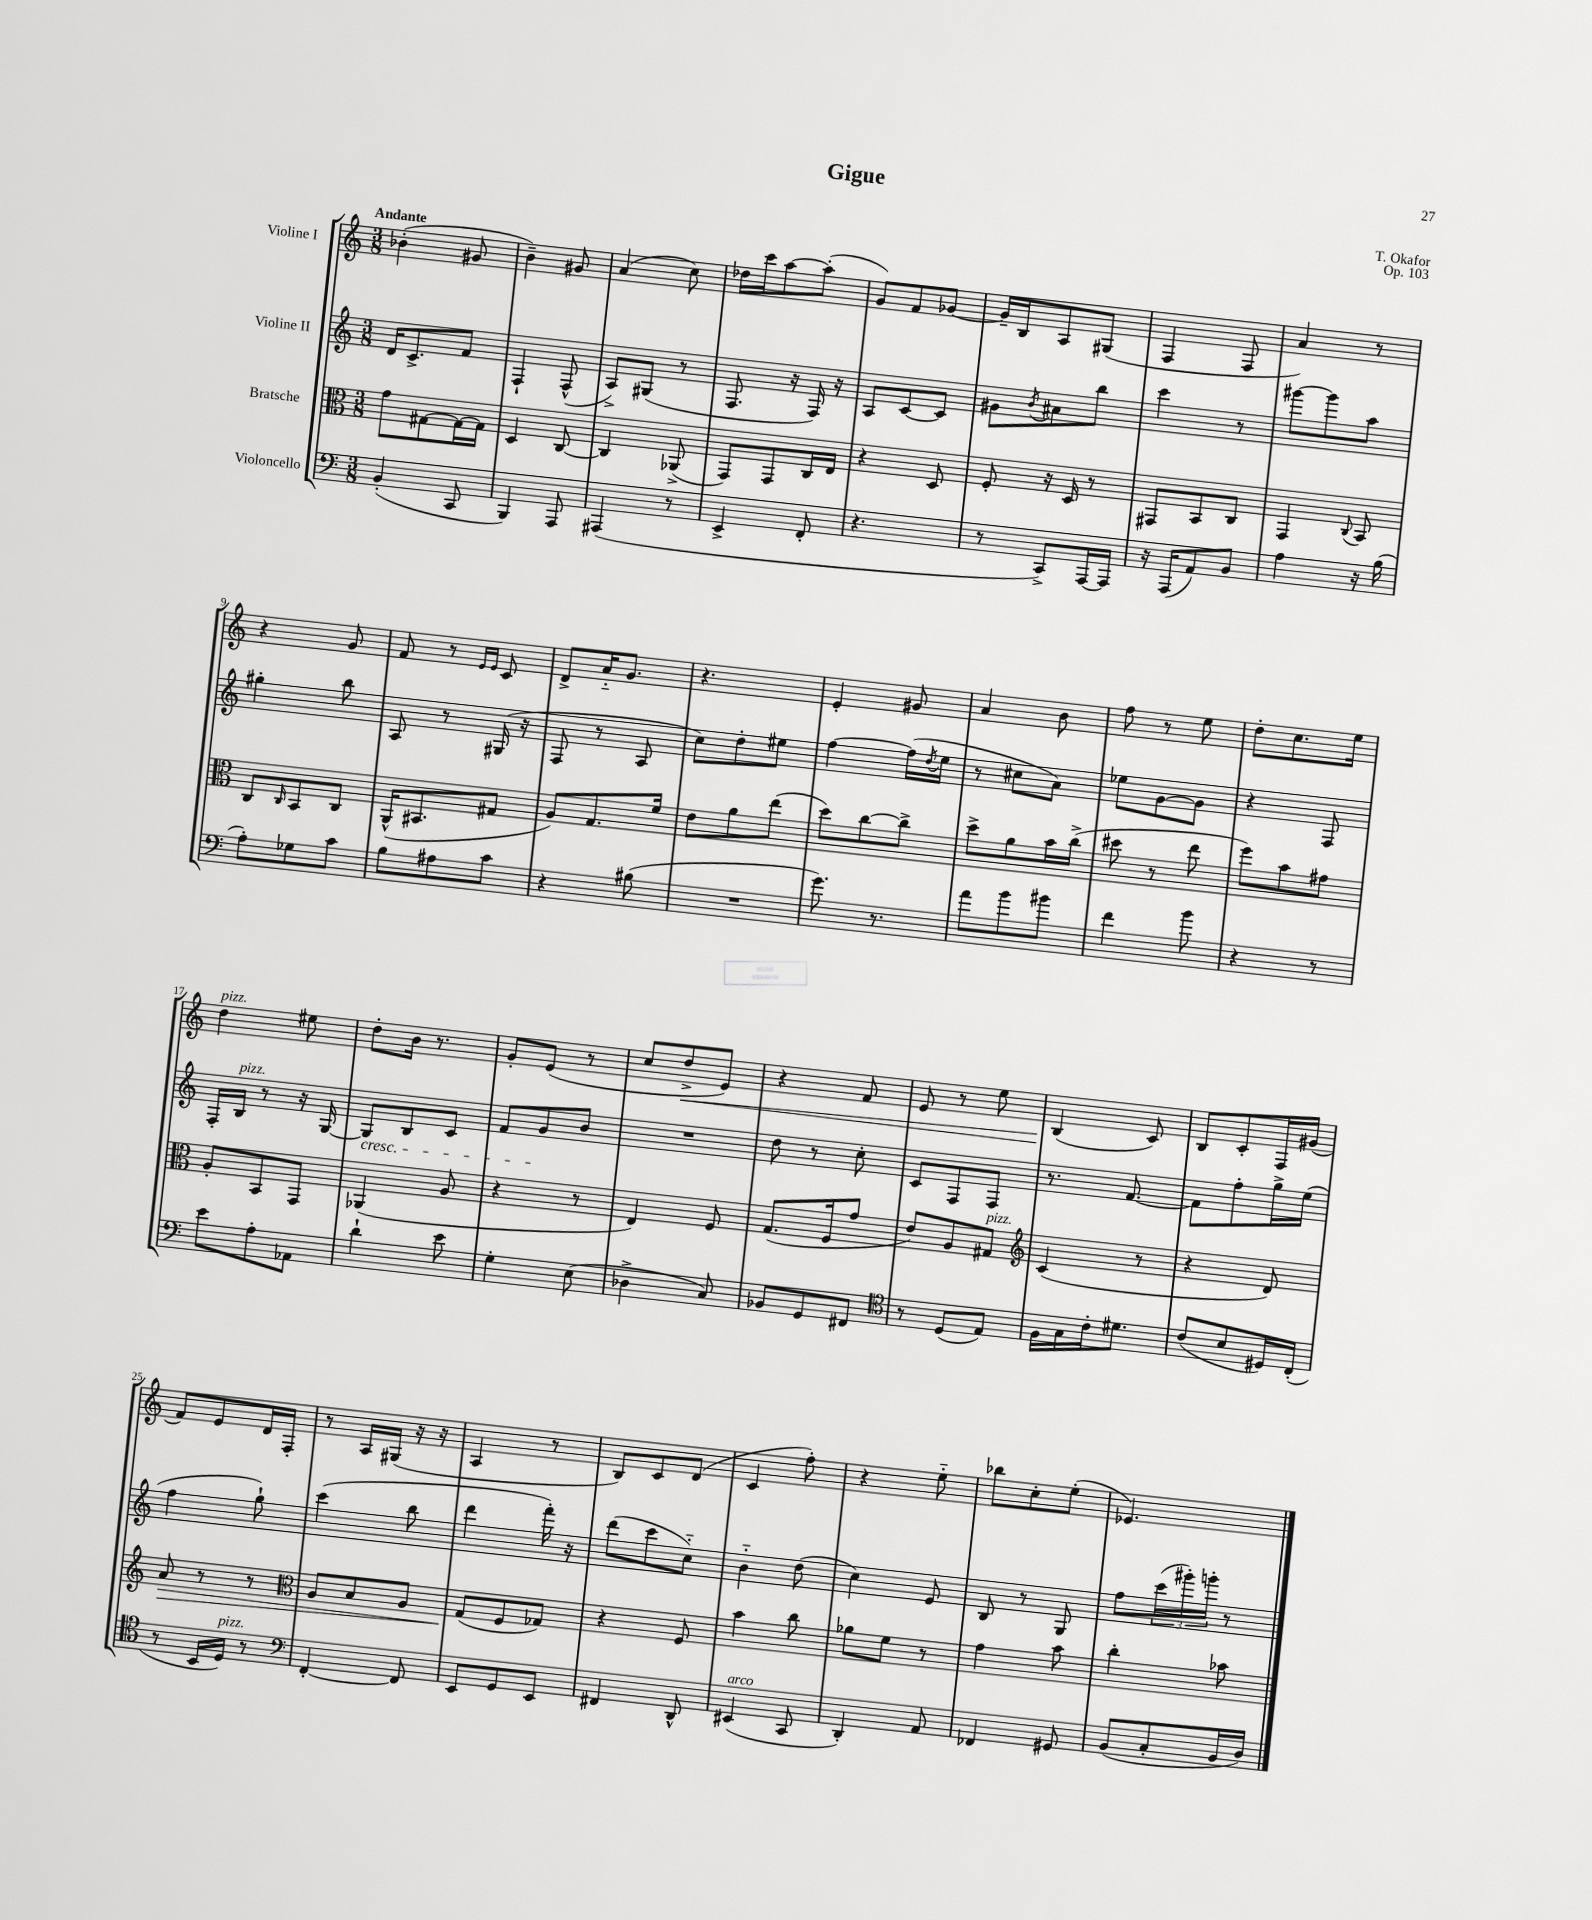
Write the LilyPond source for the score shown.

\header { title = "Gigue" composer = "T. Okafor" opus = "Op. 103" }
<<
\new StaffGroup <<
\new Staff = "s0" \with { instrumentName = "Violine I" } {
    \clef treble \key c \major \numericTimeSignature \time 3/8 \tempo "Andante"
    bes'4-.( gis'8 |
    b'4--) gis'8 |
    a'4( c''8) |
    des''16 c'''16 a''8~ a''8-.( |
    g'8) f'8 ges'8~ |
    ges'16-- b16 a8 gis8( |
    f4 f8 |
    a'4) r8 |
    r4 g'8 |
    f'8 r8 \grace { e'16 e'16 } c'8 |
    d'8-> a'16-_ g'8. |
    r4. |
    e'4-. gis'8 |
    a'4 b'8 |
    f''8 r8 e''8 |
    d''8-. c''8. e''16 |
    d''4^\markup { \italic "pizz." } eis''8 |
    d''8-. b'16 r8. |
    g'8-. e'8( r8 |
    c''8 d''8->\< e'8) |
    r4 f'8 |
    e'8 r8 e''8 |
    b4\!( c'8) |
    b8 c'8-. f16 gis'16( |
    f'8) e'8 d'16 f16-. |
    r8 a16 gis16( r16 r16 |
    a4 r8 |
    b8) c'8 d'8( |
    c'4 f''8-.) |
    r4 e''8-_ |
    bes''8 c''8-. e''8-.( |
    ees'4.) \bar "|." |
}
\new Staff = "s1" \with { instrumentName = "Violine II" } {
    \clef treble \key c \major \numericTimeSignature \time 3/8
    d'16 c'8.-> f'8 |
    f4-! f8-^( |
    a8->) gis8( r8 |
    f8. r16 f16) r16 |
    a8 c'8~ c'8 |
    gis'8 \acciaccatura { b'8 } ais'8 b''8 |
    c'''4 r8 |
    gis'''8~ gis'''8 a''8 |
    gis''4-. b''8 |
    a8 r8 gis16( r16 |
    f8 r8 a8 |
    c''8) d''8-. eis''8 |
    f''4~ f''16( \acciaccatura { d''8 } e''16 |
    r8 cis''8 a'8) |
    ees''8 g'8~ g'8 |
    r4 f8 |
    f16-. b16^\markup { \italic "pizz." } r8 r16 g16~ |
    g8\cresc b8 c'8 |
    f'8 g'8\! b'8 |
    R4. |
    d''8 r8 c''8-. |
    c'8 f8 f8 |
    r8. f'8.~ |
    f'8 f''8-. g''16-> e''16( |
    f''4 g''8-!) |
    c'''4( b''8 |
    d'''4 f'''16-.) r16 |
    d'''8( c'''8 c''8-_) |
    b'4-_ d''8( |
    c''4) e'8 |
    b8 r8 g8 |
    f''8 \tuplet 3/2 { c'''16( gis'''16-.) g'''16-. } r8 \bar "|." |
}
\new Staff = "s2" \with { instrumentName = "Bratsche" } {
    \clef alto \key c \major \numericTimeSignature \time 3/8
    g'8 gis8~ gis16~ gis16 |
    d4 c8~ |
    c4 aes,8->( |
    g,8) g,8 c16 e16 |
    r4 d8 |
    f8-. r16 d16 r8 |
    gis,8 b,8 c8 |
    g,4 \appoggiatura { c8 } b,8 |
    c8 \grace { c16 } b,8 c8 |
    a,16-^( bis,8. gis8 |
    a8) g8. f'16 |
    e'8 a'8 e''8( |
    d''8) c''8~ c''8-> |
    d''8-> a'8 b'16 c''16->( |
    dis''8 r8 e''8 |
    f''8) b'8 gis'8 |
    a8-. b,8 g,8 |
    aes,4( a8 |
    r4 r8 |
    e4) f8 |
    g8.( f16 g'8 |
    e'8) a8 gis8^\markup { \italic "pizz." } |
    \clef treble c'4( r8 |
    r4 d'8) |
    a'8\> r8 r8 |
    \clef alto a8 b8 a8 |
    g8\!( f8 ges8) |
    r4 f8 |
    b'4 c''8 |
    aes'8 f'8 r8 |
    g'4 b'8 |
    c''4-. bes'8 \bar "|." |
}
\new Staff = "s3" \with { instrumentName = "Violoncello" } {
    \clef bass \key c \major \numericTimeSignature \time 3/8
    b,4-.( c,8 |
    b,,4) a,,8 |
    ais,,4( r8 |
    e,4-> f,8-. |
    r4. |
    r8 c,8->) a,,16~ a,,16 |
    r16 a,,16( a,8) b,8 |
    a4 r16 b16( |
    a8-.) ges8 c'8 |
    b8 ais8 c'8 |
    r4 bis8( |
    R4. |
    g'8.) r8. |
    a'8 b'8 bis'8 |
    f'4 b'8 |
    r4 r8 |
    e'8 a8-. aes,8 |
    d'4-! e'8 |
    g4-. e8( |
    des4-> c8) |
    bes,8 g,8 fis,8 |
    \clef tenor r8 d8( e8) |
    f16 g16 c'16-. dis'8. |
    c'8( b8 dis16) c16-.( |
    r8 b,16 d16^\markup { \italic "pizz." }) r8 |
    \clef bass f,4~-. f,8 |
    e,8 g,8 e,8 |
    fis,4 d,8-^ |
    eis,4^\markup { \italic "arco" }( c,8 |
    d,4-.) a,8 |
    fes,4 gis,8 |
    b,8( c8-. b,16 d16) \bar "|." |
}
>>
>>
